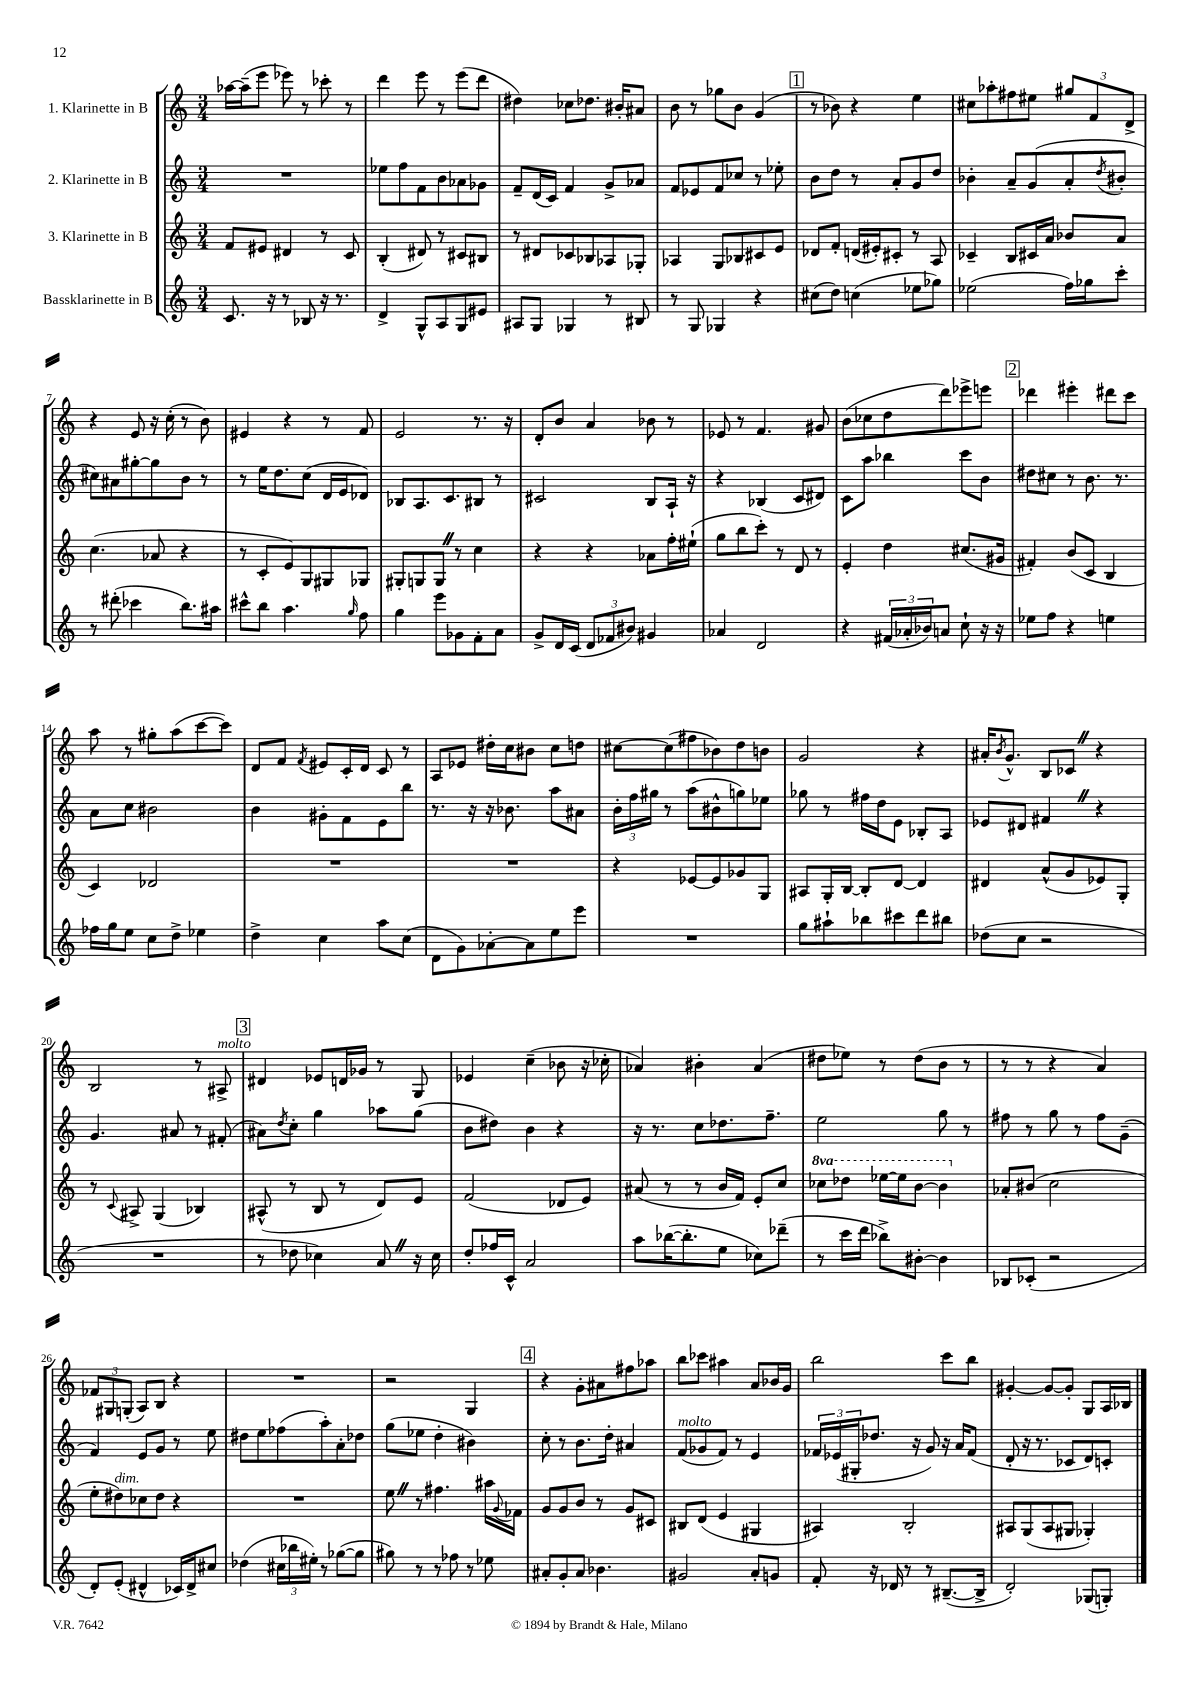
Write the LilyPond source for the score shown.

<<
\new StaffGroup <<
\new Staff = "s0" \with { instrumentName = "1. Klarinette in B" } {
    \clef treble \key c \major \numericTimeSignature \time 3/4
    aes''16~ aes''16--( e'''8 ees'''8) r8 ces'''8-. r8 |
    d'''4 e'''8 r8 e'''8( d'''8 |
    dis''4) ces''8 des''8. bis'16-. ais'8 |
    b'8 r8 ges''8 b'8 g'4( |
    \mark \markup { \box "1" } r8 bes'8) r4 e''4 |
    cis''8 aes''8-. fis''8 eis''8 \tuplet 3/2 { gis''8 f'8 d'8-> } |
    r4 e'8 r16 c''16-.( r8 b'8) |
    eis'4 r4 r8 f'8 |
    e'2 r8. r16 |
    d'8-. b'8 a'4 bes'8 r8 |
    ees'8 r8 f'4. gis'8 |
    b'8( ces''8 d''8 d'''8) ees'''8-> e'''8 |
    \mark \markup { \box "2" } des'''4 eis'''4-. dis'''8 c'''8 |
    a''8 r8 gis''8-. a''8( c'''8~ c'''8) |
    d'8 f'8 \acciaccatura { f'8 } eis'8 c'16-. d'16 c'8 r8 |
    a8 ees'8 dis''16-. c''16 bis'8 c''8 d''8 |
    cis''8~ cis''8( fis''8 bes'8) d''8 b'8 |
    g'2 r4 |
    ais'16-. \acciaccatura { b'8 } g'8.-^ b8 ces'8 \once \override BreathingSign.text = \markup { \musicglyph "scripts.caesura.straight" } \breathe r4 |
    b2 r8 ais8->^\markup { \italic "molto" } |
    \mark \markup { \box "3" } dis'4 ees'8 d'16 ges'16 r8 g8 |
    ees'4 c''4--( bes'8 r16 ces''16-. |
    aes'4) bis'4-. aes'4( |
    dis''8 ees''8) r8 dis''8( b'8 r8 |
    r8 r8 r4 a'4) |
    \tuplet 3/2 { fes'8 gis8 g8-.( } a8) b8 r4 |
    R2. |
    r2 g4 |
    \mark \markup { \box "4" } r4 g'8-. ais'8 fis''8 aes''8 |
    b''8 ces'''8 ais''4 a'8 bes'16 g'16 |
    b''2 c'''8 b''8 |
    gis'4~-. gis'8~ gis'8-. g8 a16 bes16 \bar "|." |
}
\new Staff = "s1" \with { instrumentName = "2. Klarinette in B" } {
    \clef treble \key c \major \numericTimeSignature \time 3/4
    R2. |
    ees''8 f''8 f'8 b'8 aes'8 ges'8 |
    f'8-- d'16( c'16) f'4 g'8-> aes'8 |
    f'8 ees'8 f'8 ces''8 r8 ees''8-. |
    \mark \markup { \box "1" } b'8 d''8 r8 a'8-. g'8 d''8 |
    bes'4-. a'8-- g'8( a'8-. \acciaccatura { d''8 } bis'8-. |
    cis''8) ais'8 gis''8~-. gis''8 b'8 r8 |
    r8 e''16 d''8. c''8( d'16 e'16 des'8) |
    bes8 a8. c'8. bis8 r8 |
    cis'2 b8 a16-! r16 |
    r4 bes4( c'8 dis'8) |
    c'8 a''8 bes''4 c'''8 b'8 |
    \mark \markup { \box "2" } dis''8 cis''8 r8 b'8. r8. |
    a'8 c''8 bis'2 |
    b'4 gis'8-. f'8 e'8 b''8 |
    r8. r16 r16 bes'8. a''8 ais'8 |
    \tuplet 3/2 { b'16-. f''16 gis''16 } r8 a''8( bis'8-^ g''8) ees''8 |
    ges''8 r8 fis''16 d''16 e'8 bes8-. a8 |
    ees'8 dis'8 fis'4 \once \override BreathingSign.text = \markup { \musicglyph "scripts.caesura.straight" } \breathe r4 |
    g'4. ais'8 r8 fis'8-.( |
    \mark \markup { \box "3" } ais'8) \acciaccatura { d''8 } c''8-. g''4 aes''8 g''8( |
    b'8 dis''8) b'4 r4 |
    r16 r8. c''8 des''8. f''8.-- |
    e''2 g''8 r8 |
    fis''8 r8 g''8 r8 fis''8 g'8--( |
    f'4) e'8 g'8 r8 e''8 |
    dis''8 e''8 fes''8( a''8-.) a'8-. des''8 |
    g''8( ees''8 d''4-. bis'4) |
    \mark \markup { \box "4" } c''8-. r8 b'8. d''16-. ais'4 |
    f'8^\markup { \italic "molto" }( ges'8 f'8) r8 e'4 |
    \tuplet 3/2 { fes'16 ees'16( gis16-. } des''8. r16 g'8) r16 a'16 fes'8( |
    d'8-. r16 r8. ces'8 d'8) c'8-. \bar "|." |
}
\new Staff = "s2" \with { instrumentName = "3. Klarinette in B" } {
    \clef treble \key c \major \numericTimeSignature \time 3/4 \set Staff.ottavationMarkups = #ottavation-simple-ordinals
    f'8 eis'8 dis'4 r8 c'8 |
    b4-.( dis'8) r8 cis'8 bis8 |
    r8 dis'8 ces'8 bes8 aes8 ges8-. |
    aes4 g8 bes8 cis'8 e'8 |
    \mark \markup { \box "1" } des'8 f'8-. d'16( eis'16-.) cis'8-. r8 a8 |
    ces'4-- b8 cis'16 a'16 bes'8 a'8 |
    c''4.( aes'8 r4 |
    r8 c'8-. e'8) g8 gis8 ges8 |
    gis8-. g8 g8 \once \override BreathingSign.text = \markup { \musicglyph "scripts.caesura.straight" } \breathe r8 c''4 |
    r4 r4 aes'8 f''16-. eis''16-!( |
    g''8 b''8 c'''8-.) r8 d'8 r8 |
    e'4-. d''4 cis''8.( gis'16 |
    \mark \markup { \box "2" } fis'4-.) b'8( c'8 b4 |
    c'4) des'2 |
    R2. |
    R2. |
    r4 ees'8~ ees'8 ges'8 g8 |
    ais8 g16-. b16~ b8-. d'8~ d'4 |
    dis'4 a'8-^( g'8 ees'8) g8-. |
    r8 \appoggiatura { c'8 } ais8-> g4( bes4) |
    \mark \markup { \box "3" } ais8-^( r8 b8 r8 d'8) e'8 |
    f'2( des'8 e'8) |
    ais'8( r8 r8 b'16 f'16) e'8-. c''8 |
    \ottava #1 ces'''8 des'''8 ees'''16~ ees'''16 b''8~ b''4 \ottava #0 |
    aes'8-. bis'8( c''2 |
    e''8-. dis''8^\markup { \italic "dim." }) ces''8 dis''8 r4 |
    R2. |
    e''8 \once \override BreathingSign.text = \markup { \musicglyph "scripts.caesura.straight" } \breathe r8 fis''4. ais''16 \appoggiatura { g'8 } fes'16 |
    \mark \markup { \box "4" } g'8 g'8 b'8 r8 g'8 cis'8 |
    bis8 d'8( e'4 gis4 |
    ais4) b2-. |
    ais8 g8( ais8 gis8 ges4-.) \bar "|." |
}
\new Staff = "s3" \with { instrumentName = "Bassklarinette in B" } {
    \clef treble \key c \major \numericTimeSignature \time 3/4
    c'8. r16 r8 bes8 r16 r8. |
    d'4-> g8-^ a8 g8 eis'8 |
    ais8 g8 ges4 r8 bis8 |
    r8 g8 ges4 r4 |
    \mark \markup { \box "1" } cis''8( d''8) c''4( ees''8 ges''8) |
    ees''2( f''16) ges''16 c'''8-. |
    r8 dis'''8-.( ces'''4 b''8.) ais''16 |
    cis'''8-^ b''8 a''4. \grace { g''16 } f''8 |
    g''4 e'''8 ges'8 f'8-. a'8 |
    g'8-> d'16 c'16( \tuplet 3/2 { d'8 fes'8 bis'8) } gis'4 |
    aes'4 d'2 |
    r4 \tuplet 3/2 { fis'16( aes'16-. bes'16) } a'8 c''8-! r16 r16 |
    \mark \markup { \box "2" } ees''8 f''8 r4 e''4 |
    fes''16 g''16 e''8 c''8 d''8-> ees''4 |
    d''4-> c''4 a''8 c''8( |
    d'8 g'8) aes'8~-. aes'8 e''8 e'''8 |
    R2. |
    g''8 ais''8-! bes''8 cis'''8 d'''8 bis''8 |
    des''8( c''8 r2 |
    R2. |
    \mark \markup { \box "3" } r8 des''8 ces''4) a'8 \once \override BreathingSign.text = \markup { \musicglyph "scripts.caesura.straight" } \breathe r16 ces''16 |
    d''8-. fes''16 c'16-^ a'2 |
    a''8 bes''16~( bes''8.-. e''8 ces''8) des'''8--( |
    r8 c'''16 d'''16 bes''8->) bis'8~-. bis'4 |
    bes8 ces'8-.( r2 |
    d'8-.) e'8-.( dis'4-^ ces'16) dis'16-> cis''8 |
    des''4( \tuplet 3/2 { cis''16 bes''16 eis''16-.) } r8 ges''8~( ges''8 |
    gis''8) r8 r8 fes''8 r8 ees''8 |
    \mark \markup { \box "4" } ais'8-. g'8-. ais'8 bes'4. |
    gis'2 a'8-. g'8 |
    f'8-. r16 des'16 r8 r8 bis8.~--( bis16-> |
    d'2-.) ges8( g8-.) \bar "|." |
}
>>
>>
